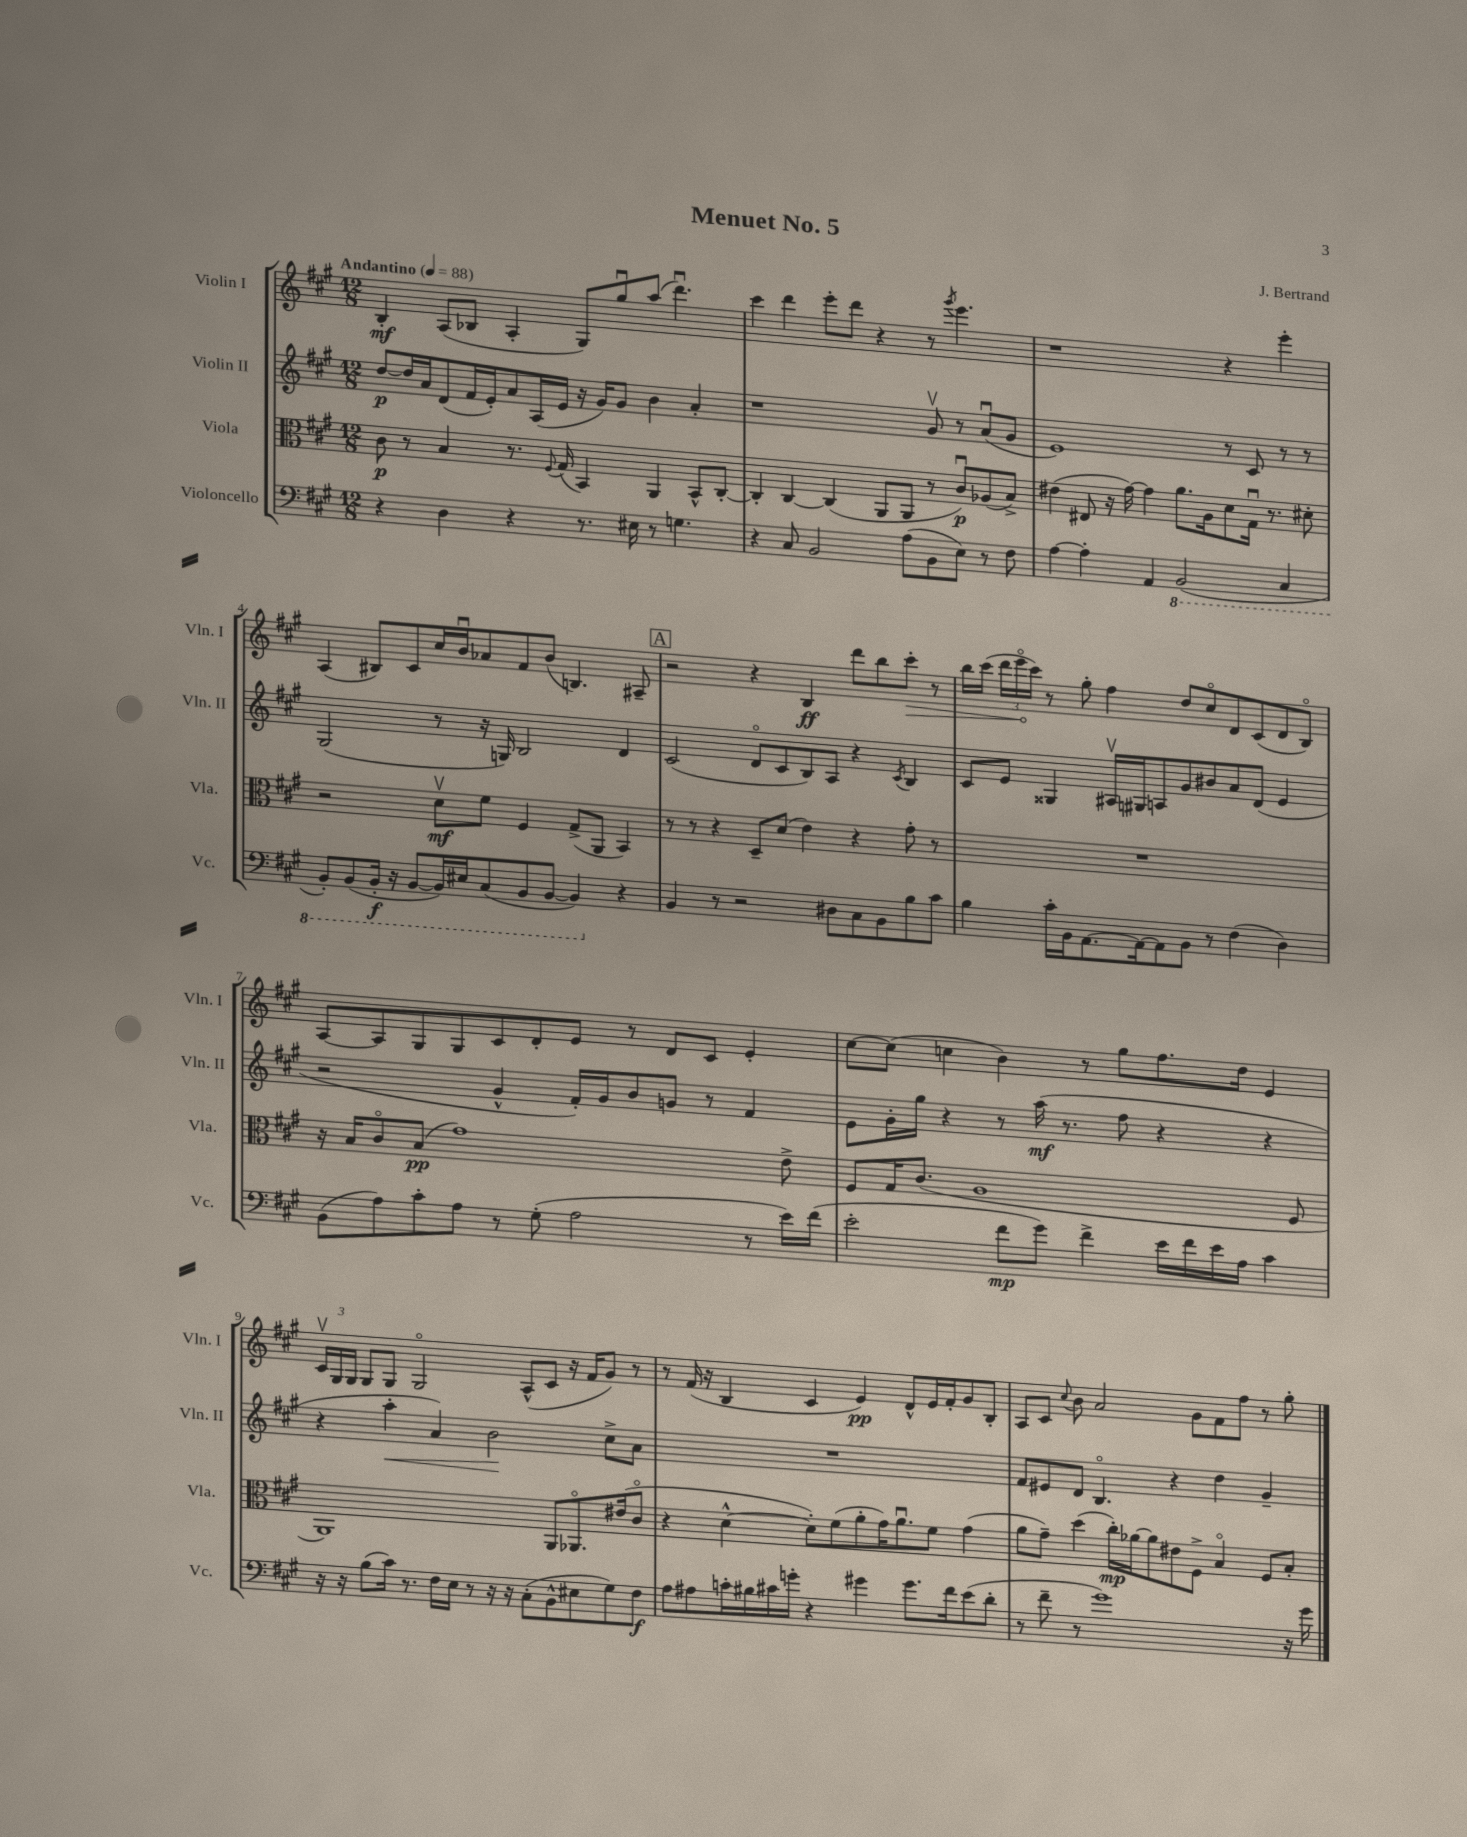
\header { title = "Menuet No. 5" composer = "J. Bertrand" }
<<
\new StaffGroup <<
\new Staff = "s0" \with { instrumentName = "Violin I" shortInstrumentName = "Vln. I" } {
    \clef treble \key a \major \numericTimeSignature \time 12/8 \tempo "Andantino" 4 = 88
    \autoBeamOff b4-.\mf a8[( bes8] a4-. gis8[) gis''8\downbow a''8]( d'''4.\downbow) |
    cis'''4 d'''4 e'''8[-. d'''8] r4 r8 \acciaccatura { gis'''8 } e'''4. |
    r1 r4 e'''4-. |
    a4( bis8[) cis'8 cis''16 b'16\downbow aes'8 fis'8 b'8]( b4.) ais8-- |
    \mark \markup { \box "A" } r2 r4 b4\ff d'''8[ b''8 \once \override Hairpin.circled-tip = ##t cis'''8]-.\> r8 |
    b''16[ cis'''16]( \tuplet 3/2 { d'''16[ e'''16\flageolet\! cis'''16]) } r8 gis''8-. fis''4 d''8[ cis''8\flageolet d'8 cis'8( d'8 b8]\flageolet) |
    a8[~ a8 gis8 gis8 cis'8 d'8-. e'8] r8 d'8[ cis'8] e'4-. |
    cis''8[~ cis''8]( c''4 b'4) r8 gis''8[ fis''8. d''16] e'4 |
    \tuplet 3/2 { cis'16[\upbow gis16 gis16] } gis8[ gis8] gis2\flageolet a8[-^( cis'8] r16 fis'16[ gis'8]) r8 |
    r8 fis'16( r16 b4 cis'4 e'4\pp) d'8[-^ e'16 fis'16-. gis'8 b8]-. |
    a8[ cis'8] \appoggiatura { cis''8 } b'8 a'2 gis'8[ fis'8 fis''8] r8 gis''8-. \bar "|." |
}
\new Staff = "s1" \with { instrumentName = "Violin II" shortInstrumentName = "Vln. II" } {
    \clef treble \key a \major \numericTimeSignature \time 12/8
    \autoBeamOff d''8[~\p d''16 a'16 d'8( fis'16 e'16-.) a'8 a16( e'16] r16 gis'16[) gis'8] b'4 a'4-. |
    r1 gis'8\upbow r8 a'8[\downbow( gis'8] |
    e'1) r8 cis'8 r8 r8 |
    gis2( r8 r16 g16) b2 d'4 |
    \mark \markup { \box "A" } cis'2( d'8[\flageolet cis'8 b8) a8] r4 \acciaccatura { cis'8 } b4 |
    cis'8[ e'8] gisis4 ais16[\upbow gis16 a8 gis'8 bis'8 a'8 d'8]( e'4 |
    r2 gis'4-^ fis'16[-.) gis'16 b'8 g'8] r8 fis'4 |
    e'8[ gis'16-. gis''16] r4 r8 a''16\mf( r8. fis''8 r4 r4 |
    r4 a''4-.\< a'4) b'2\! cis''8[-> a'8] |
    R1. |
    fis'8[ eis'8 d'8] b4.\flageolet r4 d''4 gis'4-- \bar "|." |
}
\new Staff = "s2" \with { instrumentName = "Viola" shortInstrumentName = "Vla." } {
    \clef alto \key a \major \numericTimeSignature \time 12/8
    \autoBeamOff cis'8\p r8 b4 r8. \appoggiatura { fis8 } gis16( b,4) a,4 b,8[-^ cis8]~-. |
    cis4-. cis4~ cis4( a,8[ a,8] r8 cis'8[\downbow\p) aes8( b8]->) |
    eis'4( eis8 r16 gis'16~) gis'4 a'8.[ a16 d'8 gis16]\downbow r8. dis'8-. |
    r2 d'8[\upbow\mf fis'8] fis4 gis8[->( a,8] b,4) |
    \mark \markup { \box "A" } r8 r8 r4 d8[-- d'8]( e'4) r4 gis'8-. r8 |
    R1. |
    r16 b16[ cis'8\flageolet b8]\pp( gis'1) e'8-> |
    fis8[ gis16 cis'8.]( a1 fis8 |
    a,1) a,8[ aes,8.\flageolet eis'16( cis'8]\flageolet |
    r4 d'4~-^ d'8[-.) fis'8( a'8-. gis'16) a'8.\downbow fis'8] gis'4( |
    a'8[ gis'8]--) d''4( cis''16[-.\mp) aes'16~ aes'8 eis'8 fis8]-> b4\flageolet fis8[ b8]-. \bar "|." |
}
\new Staff = "s3" \with { instrumentName = "Violoncello" shortInstrumentName = "Vc." } {
    \clef bass \key a \major \numericTimeSignature \time 12/8
    \autoBeamOff r4 d4 r4 r8. eis16 r8 g4. |
    r4 cis8 b,2 a8[( b,8 e8]) r8 fis8 |
    a4~ a4-. a,4 \ottava #-1 b,,2( cis,4 |
    b,,8[-.) b,,8( b,,16]-.\f r16 b,,8[~ b,,16) eis,16 cis,8( b,,8 b,,8]~ b,,4) \ottava #0 r4 |
    \mark \markup { \box "A" } b,4 r8 r2 dis8[ cis8 b,8 b8 cis'8] |
    b4 cis'16[-. b,16 a,8.~ a,16~ a,8 b,8] r8 fis4( d4) |
    b,8[( a8) cis'8-. a8] r8 gis8-.( a2 r8 e'16[) fis'16]( |
    e'2-. fis'8[\mp gis'8]) fis'4-> e'16[ fis'16 e'16 a16] cis'4 |
    r16 r16 b8[( cis'16]) r8. fis16[ e16] r8 r16 r16 cis8[-.( b,8-^ eis8 gis8) fis8]\f |
    a8[ ais8 c'16-. bis16 cis'16 g'16]-. r4 gis'4 gis'8.[ fis'16 e'8( d'8]-. |
    r8 fis'8-- r8 gis'1) r16 gis'16 \bar "|." |
}
>>
>>
